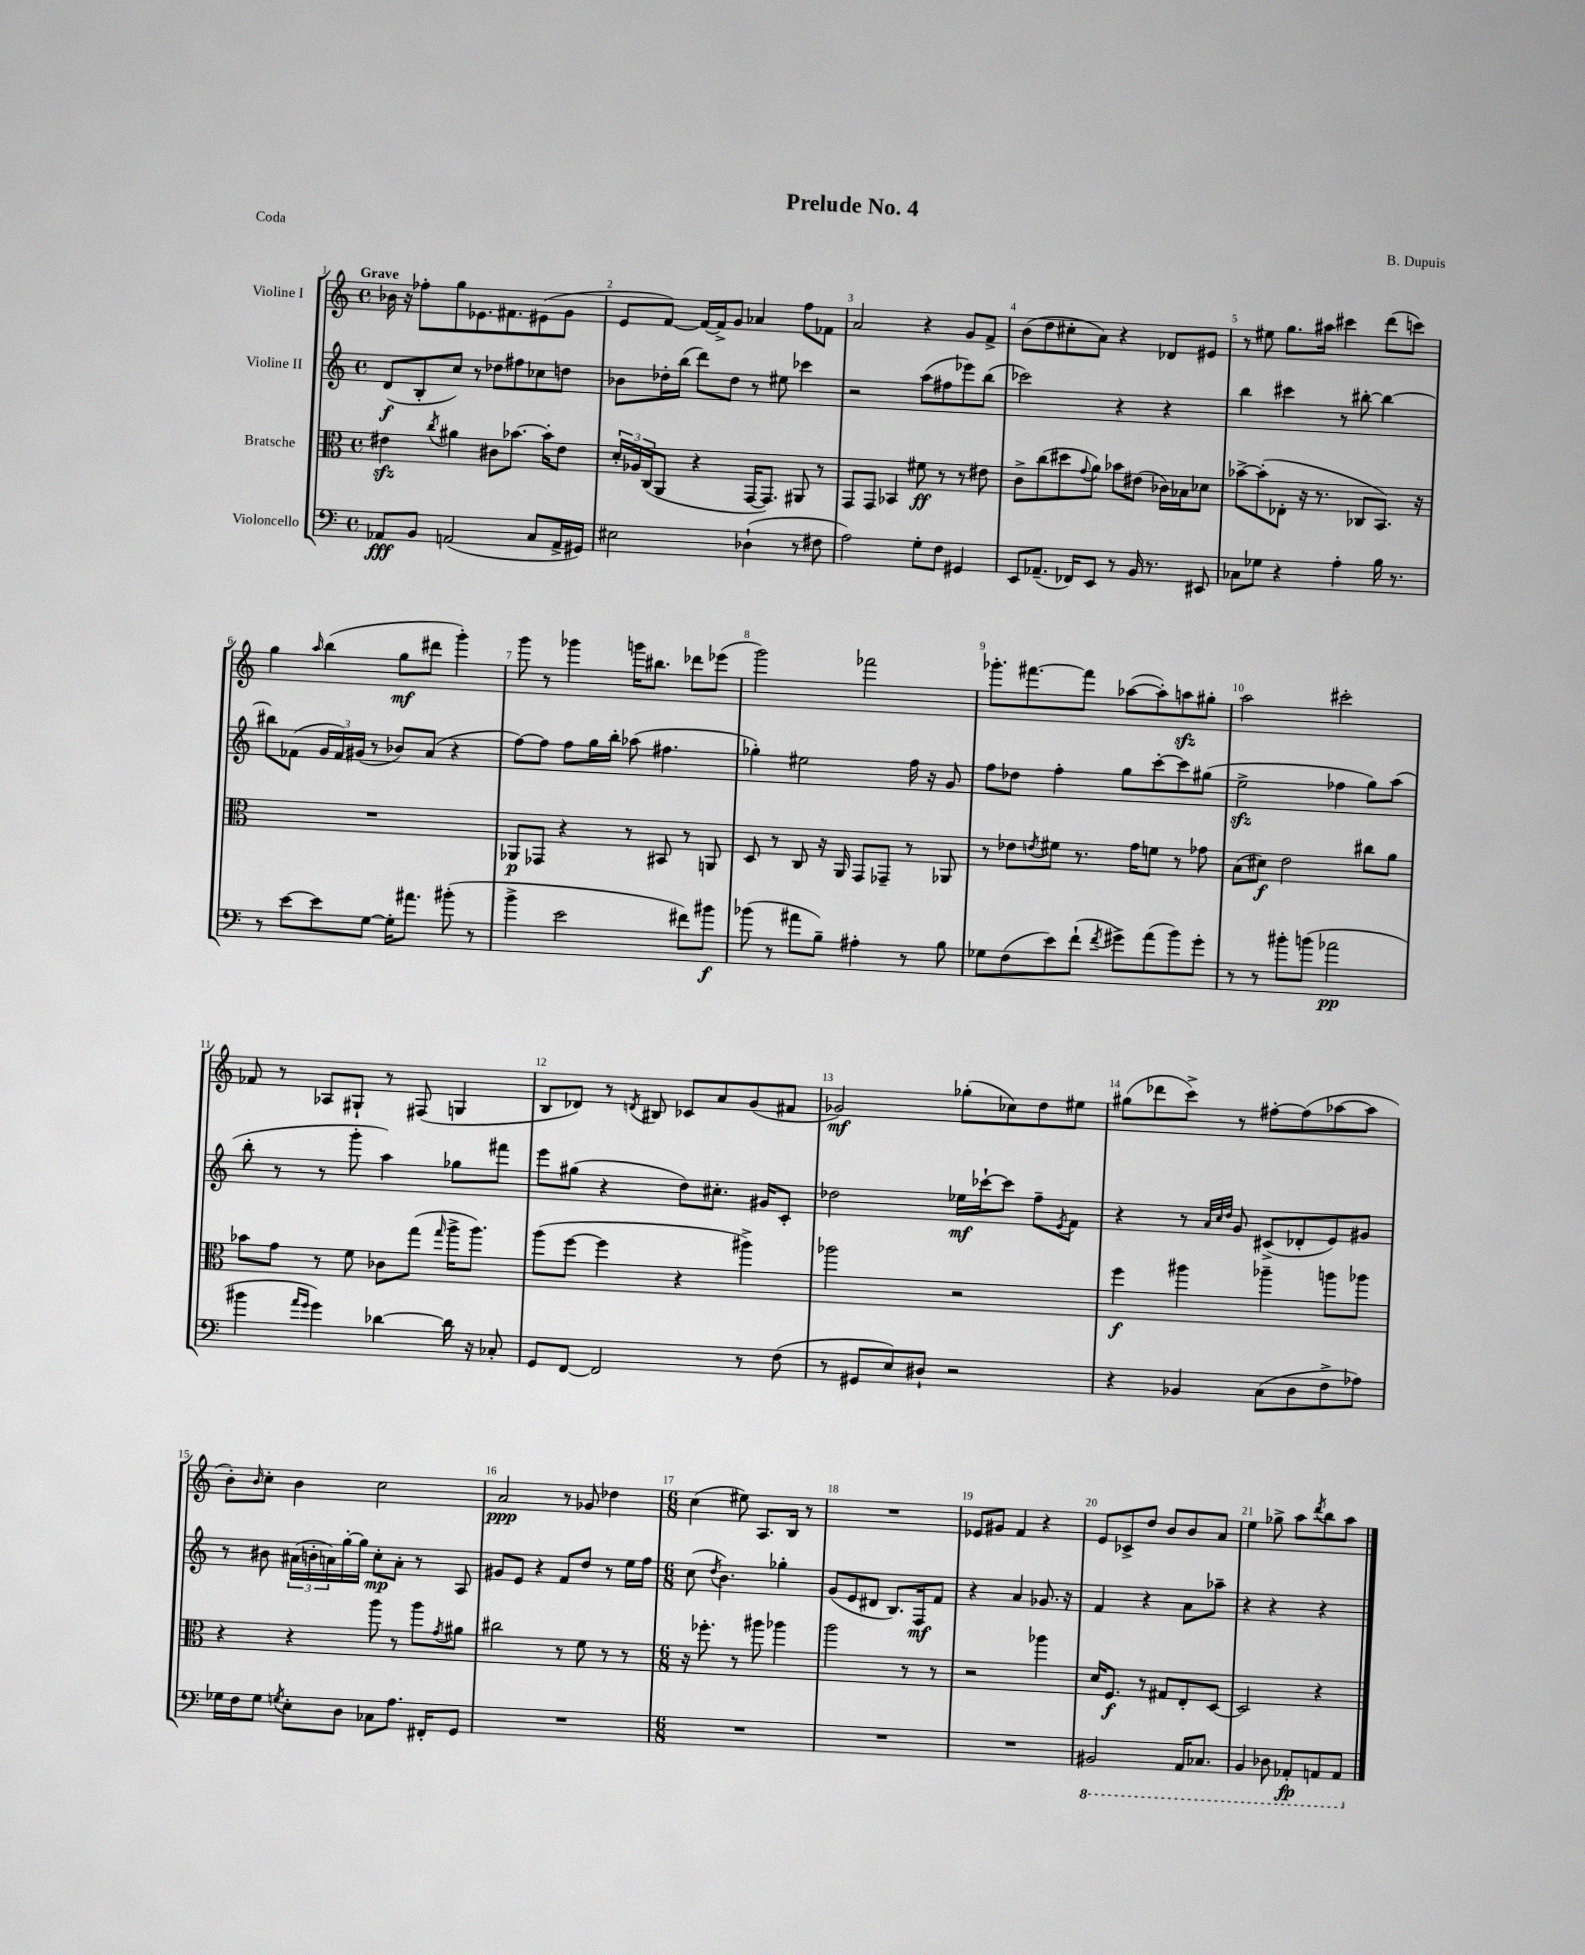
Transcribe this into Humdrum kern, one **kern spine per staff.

**kern	**kern	**kern	**kern
*staff4	*staff3	*staff2	*staff1
*clefF4	*clefC3	*clefG2	*clefG2
*k[]	*k[]	*k[]	*k[]
*M4/4	*M4/4	*M4/4	*M4/4
*met(c)	*met(c)	*met(c)	*met(c)
8AA-	4e#	(8d	16b-
.	.	.	16r
8BB	.	8B'	8ff-'
.	8qcc	.	.
(2AA	4a#	8cc)	8gg
.	.	8r	8.e-
.	8c#	8dd-	.
.	.	.	8.f#
.	[8.b-	8ff#	.
8C	.	8cc-	(8e#
.	16b-']	.	.
16AA^	8e#	8dd	8g
16GG#)	.	.	.
=	=	=	=
2E#	24d'	8b-	8e
.	24A-	.	.
.	(24C	.	.
.	8AA	16dd-'	[8f)
.	.	(16bb	.
.	4r	8ddd)	16f_
.	.	.	16f^]
.	.	8dd-	8g
(4D-`	[16GG	8r	4a-
.	8.GG])	.	.
.	.	8ee#	.
8r	8AA#	4ccc-	8ff
8F#	8r	.	8f-
=	=	=	=
2A)	8GG	2r	2a
.	8GG	.	.
.	4BB-	.	.
8G'	8f#	(8aa	4r
8F	8r	8ff#	.
4GG#	8r	8eee-)	8g
.	8e#	(8bb	8f^
=	=	=	=
8EE	8c^	2ccc-)	(8b
(8.AA-~	(8cc	.	8dd
.	8dd#	.	8cc#'
16FF-)	.	.	.
.	8qqg	.	.
8EE	8a)	.	8a)
8r	8b-	4r	4r
16BB	(8e#	.	.
8.r	.	.	.
.	16c-)	4r	8d-
.	16B-	.	.
8EE#	8d-	.	8e#
=	=	=	=
8C-	[8b-^	4bb	8r
8G-	(8b-']	.	8ee#
4r	8E-'	4ccc#	8.gg
.	16r	.	.
.	8.r	.	16aa#
4A'	.	8r	4ccc#
.	8C-	[8bb#'	.
16B	8.BB)	4bb#_	(8ddd
8.r	.	.	.
.	.	.	8ccc)
.	16r	.	.
=	=	=	=
8r	1r	8bb#]	4gg
[8e	.	(8f-	.
.	.	.	16qqaa
8e]	.	24g	(4bb
.	.	24f-)	.
.	.	(24g#	.
[8G	.	8r	.
16G']	.	8b-)	8gg
8.a#	.	.	.
.	.	(8a	8ddd#
(8b#'	.	4r	4ggg')
8r	.	.	.
=	=	=	=
4b^	8AA-	[8ff)	8ggg
.	8GG-	8ff]	8r
2e	4r	8ff	4ggg-
.	.	16gg	.
.	.	16bb'	.
.	8r	(8aa-	16ggg
.	.	.	8.bb#
.	8BB#	4.ff#	.
8f#)	8r	.	8ddd-
8b#	8AA	.	(8eee-
=	=	=	=
(8b-	8D	4gg-')	2ggg)
8r	8r	.	.
8a#	8C	2ee#	.
8B~)	16r	.	.
.	16AA	.	.
4A#'	8GG	.	2fff-
.	8GG-~	.	.
8r	8r	16ff	.
.	.	16r	.
8B	8AA-	8g	.
=	=	=	=
8G-	8r	8ff	8.ggg-'
(8F	8e-	8dd-	.
.	.	.	[8.fff#
.	8qe	.	.
8e)	8f#	4ff'	.
(8f`	8.r	.	8fff#]
8qf	.	.	.
8g#^)	.	8gg	([8aa-
.	16g	.	.
(8a	8f	[8ccc'	8aa-'])
8b)	8r	8ccc]	8aa
8g#'	8g-	(8gg#	8gg#'
=	=	=	=
8r	(8B	2ee^	2aa
8r	8d#)	.	.
8b#'	2e	.	.
(8b	.	.	.
2a-	.	4ff-	2ccc#'
.	8cc#	8gg)	.
.	8a	(8aa	.
=	=	=	=
4b#	8b-	8bb'	8f-
.	8g	8r	8r
16qqa	.	.	.
16qqg	.	.	.
4g)	8r	8r	8A-
.	8f	8ggg'	8G#`
[4d-	8c-	4aa)	8r
.	(8gg	.	(8F#
.	16qqgg	.	.
16d-]	16aa^	8gg-	4G
16r	8.aa)	.	.
8C-'	.	8fff#	.
=	=	=	=
8GG	(8aa	8eee	8B
[8FF	[8ff	(8gg#	8d-)
2FF]	4ff]	4r	8r
.	.	.	8qd
.	.	.	8B#
.	4r	8dd)	8c-
.	.	8.cc#'	8a
8r	4aa#^)	.	(8g
.	.	16g#	.
(8F	.	8c'	8f#
=	=	=	=
8r	2aa-	2dd-	2g-)
8GG#	.	.	.
8E)	.	.	.
8D#`	.	.	.
2r	2r	16ee-	(8gg-'
.	.	[16ccc-`	.
.	.	8ccc-]	8cc-)
.	.	8ff~	8dd
.	.	8qe	.
.	.	8f	8ee#
=	=	=	=
4r	4ff	4r	(8gg#
.	.	.	8ddd-
4BB-	4aa#	8r	8ccc^)
.	.	32qqa	.
.	.	32qqcc	.
.	.	32qqdd	.
.	.	8g	8r
(8C	4aa-~	(8c#^	[8ff#'
8D	.	8d-'	(8ff#]
8F^	8aa	8e)	[8aa-
8A-)	8aa-	8g#	8aa-]
=	=	=	=
16G-	4r	8r	8b')
16F	.	.	.
.	.	.	16qqb
8G-	.	8b#	8cc'
8qG	.	.	.
8E'	4r	(24a#	4b
.	.	24b'	.
.	.	24a)	.
8D	.	[16gg'	.
.	.	16gg]	.
8C-	8aa	8cc'	2cc
8.A	8r	8a'	.
.	8aa	8r	.
16FF#'	.	.	.
.	8qg	.	.
8GG	8a#	8A	.
=	=	=	=
1r	2cc#	8g#	2a
.	.	8e	.
.	.	4r	.
.	8r	8f	8r
.	8f	8dd	8g-
.	8r	8r	4dd-
.	8r	16ee	.
.	.	16ff	.
=	=	=	=
*M6/8	*M6/8	*M6/8	*M6/8
2.r	16r	(8cc	(4cc
.	8.ff-'	.	.
.	.	8qdd	.
.	.	4.b)	.
.	8r	.	8ee#)
.	8aa#	.	8.A
.	4aa-	4gg-'	.
.	.	.	16B
.	.	.	8r
=	=	=	=
2.r	2aa	(8g	2.r
.	.	8e	.
.	.	8d#	.
.	.	8.B)	.
.	8r	.	.
.	.	16F	.
.	8r	8f	.
=	=	=	=
2.r	2r	4r	8e-
.	.	.	8g#
.	.	4a	4f
.	4aa-	8.g-	4r
.	.	16r	.
=	=	=	=
2BBB#	16d	4f	8e
.	8.F	.	.
.	.	.	8c-^
.	8r	4r	8dd
.	8G#	.	8b
16AAA	8E'	8a	8b
8.CC-	.	.	.
.	[8D	8aa-~	8a
=	=	=	=
4BBB	2D]	4r	4ee
8DD-	.	4r	8gg-^
8AAA-'	.	.	8aa
.	.	.	8qddd
8AAA	4r	4r	8bb
8AAA	.	.	8aa
==	==	==	==
*-	*-	*-	*-
